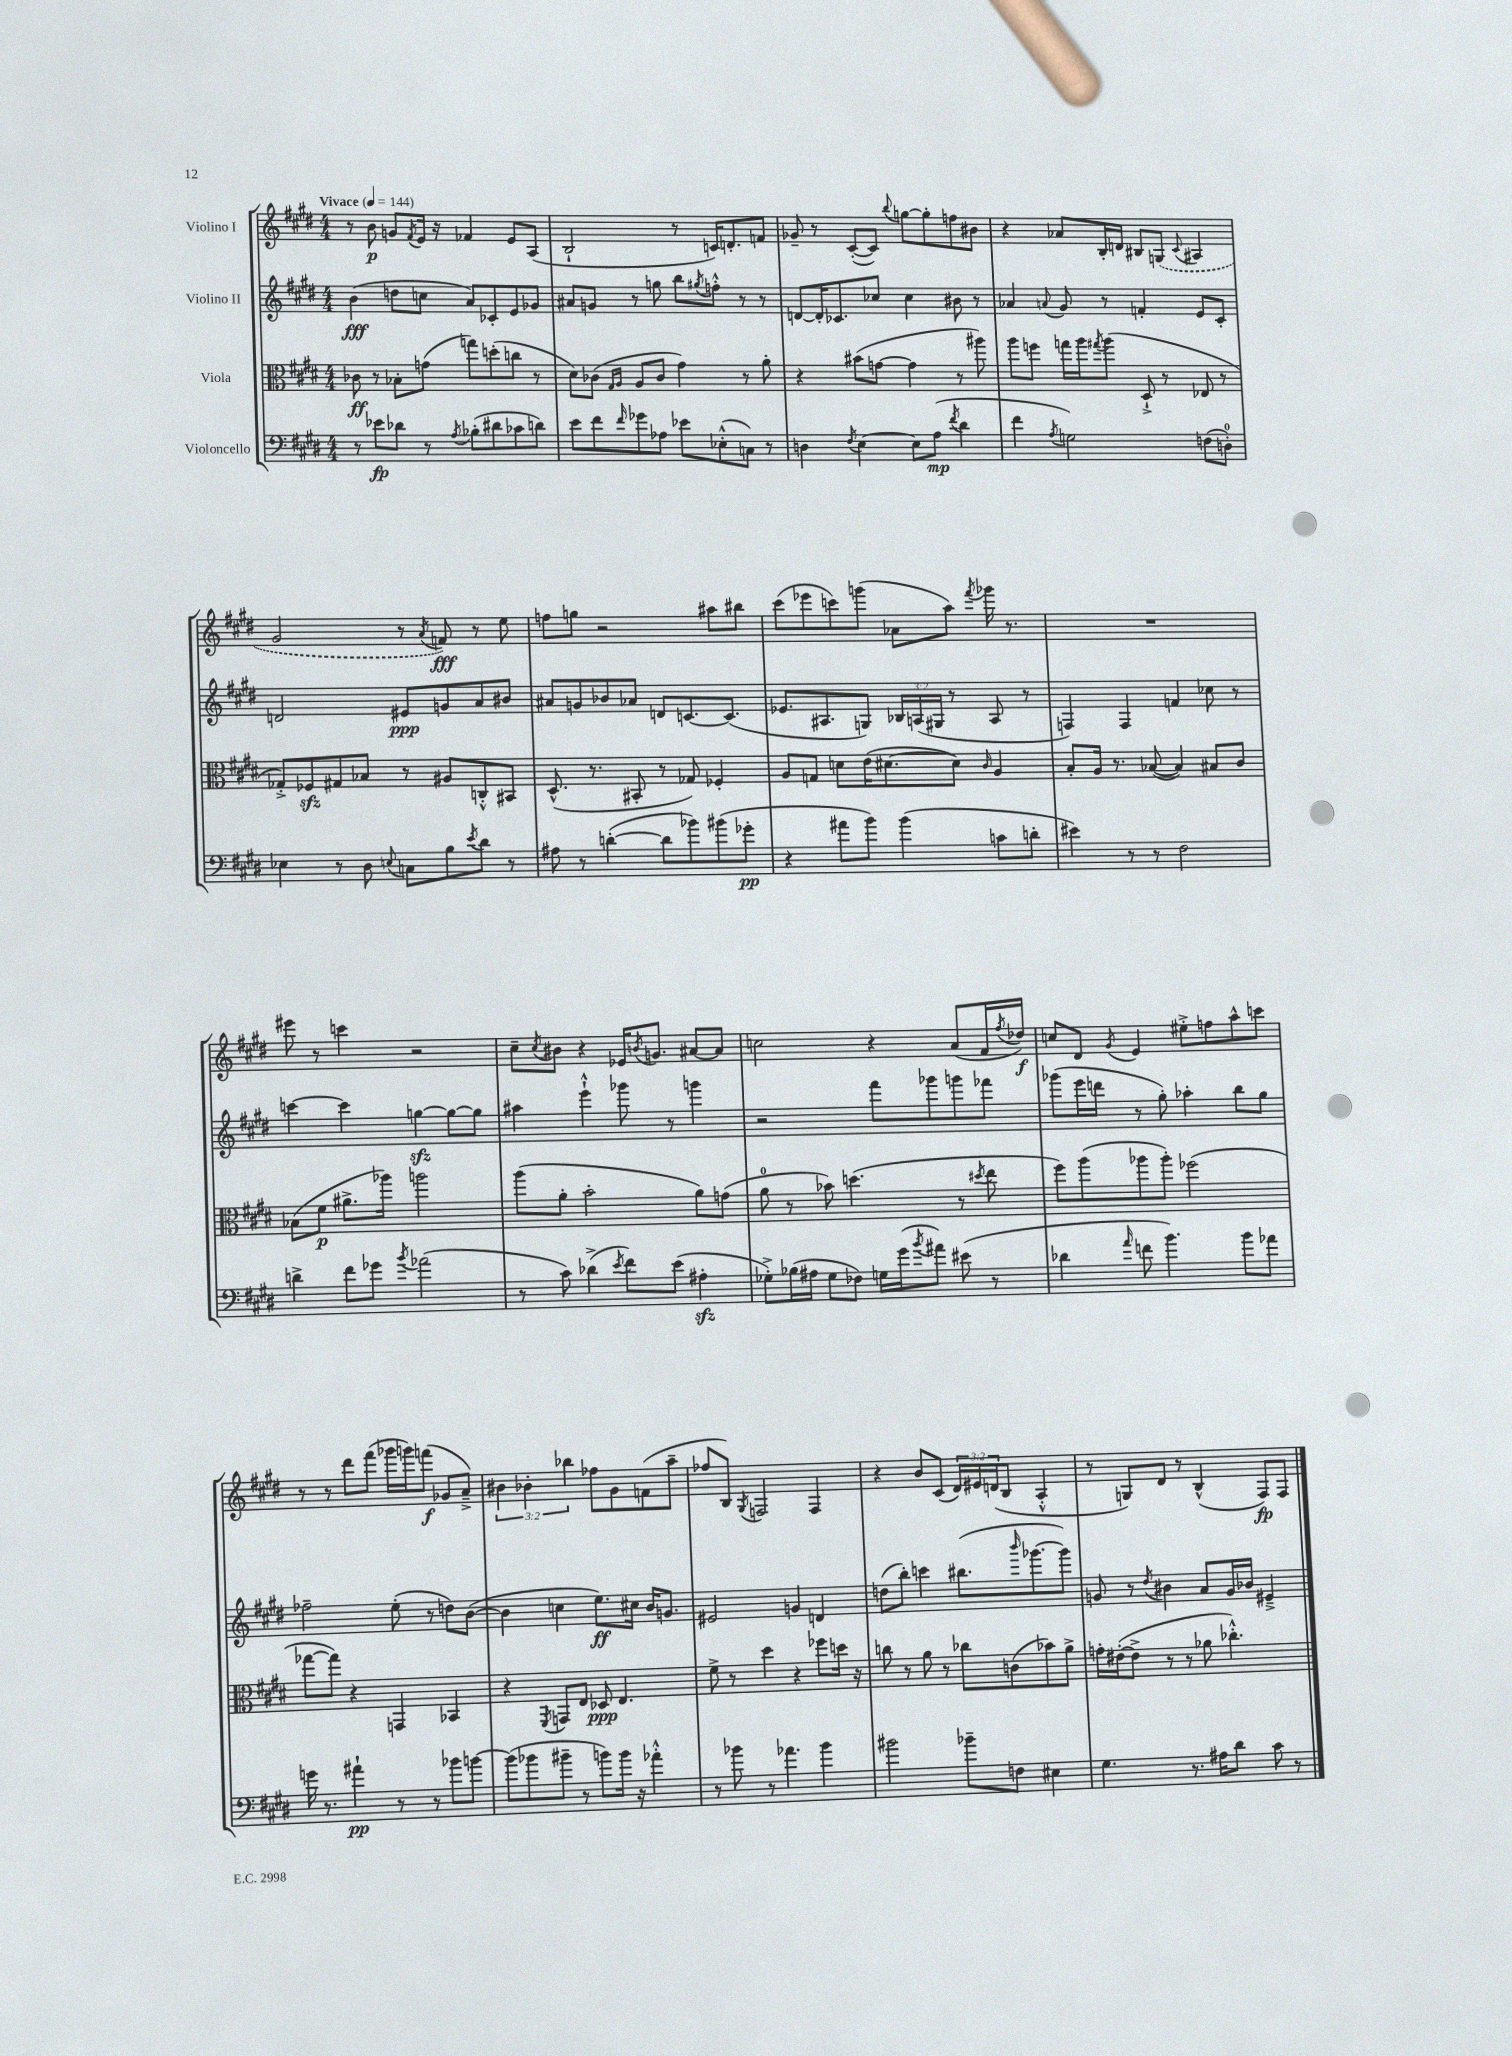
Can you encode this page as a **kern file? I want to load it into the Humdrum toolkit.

**kern	**kern	**kern	**kern
*staff4	*staff3	*staff2	*staff1
*clefF4	*clefC3	*clefG2	*clefG2
*k[f#c#g#d#]	*k[f#c#g#d#]	*k[f#c#g#d#]	*k[f#c#g#d#]
*M4/4	*M4/4	*M4/4	*M4/4
*MM144	*MM144	*MM144	*MM144
8r	8c-	(4b	8r
8e-	8r	.	8b
8d-	8B-'	8dd	8g
.	.	.	8qf#
8r	(8g	8cc	16e
.	.	.	16r
8qA	.	.	.
(8B-'	8gg)	8a)	4f-
8d#	(8dd'	8c-'	.
8c-	8cc	8e	8e
8d)	8r	8g-	(8A
=	=	=	=
8e	8d#)	8a#	2B`
8f#	(8c-	8g	.
.	16qqG#	.	.
16qqf#	16qqA	.	.
8g-	8A	8r	.
8A-	8c-	8gg	.
8e-	4g#)	8bb	8r
.	.	8qgg#	.
(8E-'^^	.	8ff'^^	16c)
.	.	.	8.d'
8C)	8r	8r	.
8r	8a'	8r	8f
=	=	=	=
4D	4r	[8d	8g-~
.	.	16d']	8r
.	.	8.c-	.
8qF#	.	.	.
[4E	(8b#	.	([8c#'
.	[8g	8cc-	8c#])
.	.	.	8qqbb
8E]	4g]	4cc-	[8gg
(8A	.	.	8gg']
8qf#	.	.	.
4d#	8r	8b#	8ff
.	8aa#)	8r	8b#
=	=	=	=
4f#	8aa	4a-	4r
.	8ff	.	.
8qA	.	8qqa	.
2G)	16gg	8g#	8a-
.	16aa	.	.
.	8qgg#	.	.
.	(8aa	8r	16B'
.	.	.	16d
.	8D#`^	4f'	8B#
.	8r	.	(8G
.	.	.	8qqc#
(8F	8E-	8e	4A#
8D')	8r	8c#'	.
=	=	=	=
4E-	8G-'^)	2d	2g#
.	8F-	.	.
8r	8G#	.	.
8D#	8B-	.	.
8qqE	.	.	.
8C	8r	8e#	8r
.	.	.	8qa
8B	8A#	8g	8f)
8qe	.	.	.
8d#	8C'^^	8a	8r
8r	8BB#	8b#	8ee
=	=	=	=
8A#	(8.D#^^	8a#	8ff
8r	.	8g	8gg
.	8.r	.	.
([4d'	.	8b-	2r
.	8BB#'	8a-	.
8d]	8r	8d	.
8b-)	8G-)	[8.c	.
(8b#	4F-'	.	8aa#
.	.	(8.c]	.
8g-'	.	.	8bb#
=	=	=	=
4r	8A	8.e-	(8ccc#
.	8G	.	8eee-
.	.	8.A#	.
8a#	8d	.	8ccc)
8b)	(16e	8G)	(8ggg
.	[8.d#	.	.
(4b	.	24B-	8a-
.	.	(24A	.
.	.	24G#	.
.	8d#])	8r	8aa)
.	16qqc#	.	8qfff#
8c	4A	8A	16ggg-
.	.	.	8.r
8d'	.	8r	.
=	=	=	=
4e#)	8B'	4F)	1r
.	16A	.	.
.	8.r	.	.
8r	.	4F	.
8r	([8B-	.	.
2F#	4B-])	4f	.
.	8B#	8cc-	.
.	8c#	8r	.
=	=	=	=
4d^	(8B-	[4ccc	8eee#
.	8f#	.	8r
8f#	8.a#^	4ccc]	4ccc
8g-	.	.	.
.	16aa-)	.	.
8qb	.	.	.
(2a-	2aa	[4gg	2r
.	.	8gg_	.
.	.	8gg]	.
=	=	=	=
8r	(8aa	4aa#	8cc#~
.	.	.	8qcc#
8c#)	8a'	.	8b#
(4d-^	2b'	4eee`^^	4r
8qe	.	.	.
8f#)	.	8ggg-	16e-
.	.	.	8qb
.	.	.	8.g
(8e	.	8r	.
4A#'	8a)	4ggg	[8a#
.	(8g	.	8a#]
=	=	=	=
8G-'^)	8a	2r	2cc
(16B-	8r	.	.
16A#	.	.	.
8G-	8b-)	.	.
8F-)	(4.dd	.	.
16G	.	8fff#	4r
(16g#	.	.	.
8qb	.	.	.
8a#)	.	8ggg-	.
(8e#	8r	8ggg	(8a
.	8qdd#	.	.
8r	8ee	8fff-	16f#
.	.	.	8qff#
.	.	.	16dd-)
=	=	=	=
4d-	8ff#)	(8ggg-	8cc
.	(8aa	16eee	8d#
.	.	16ddd	.
16qqa	.	.	8qg#
8f	8aa-	8r	4e
4.b)	8aa-')	8gg#')	.
.	(2ff-	4aa-'	8ee#'^
.	.	.	8ff
8b	.	8bb	8aa^^
8a-	.	8gg#	8ccc
=	=	=	=
16g	[8gg-	2ff-~	8r
8.r	.	.	.
.	8gg-])	.	8r
4a#`	4r	.	8ddd#
.	.	.	(8fff#
8r	4GG	(8ee'	16ggg-
.	.	.	16ggg)
8r	.	8r	(8fff
8b-	4BB-	8dd)	8g-
[8b	.	([8b	8a~^)
=	=	=	=
(8b]	4r	4b]	6b#
8b-	.	.	.
.	.	.	6b-'
.	8qFF#	.	.
8b#~	8GG	4cc	.
.	.	.	6bb-
8r	8E	.	.
8b)	8D-	8.ee)	8ff-
16b	4.E	.	8g#
16r	.	16cc#	.
4a-'^^	.	16b	(8f
.	.	8.g	.
.	.	.	8aa~
=	=	=	=
8r	8f#^	2e#	8ff-
8b-	8r	.	8B)
.	.	.	8qG#
8r	4dd#	.	2F
4.a-	.	.	.
.	4r	4g	.
4b-	8ff-	4d	4F
.	16dd	.	.
.	16r	.	.
=	=	=	=
2b#	8cc	(8dd	4r
.	8r	8bb')	.
.	8a	4ccc	8b
.	8r	.	(8c#
8b-~	8cc-	(8.bb#	24d#)
.	.	.	24e#
.	.	.	(24d
8F	(8c	.	8B
.	.	16qqbbb	.
.	.	[8.ggg-	.
4E#	8b-)	.	4A'^^
.	8a^	8ggg-])	.
=	=	=	=
4.G#	16g'	8g	8r
.	([16e#'	.	.
.	8e#^]	8r	8G)
.	.	8qdd#	.
.	8r	4b#	8d#
8.r	8r	.	8r
.	8a-	8a	(4B^^
16A#	.	.	.
8d#	4.cc-'^^)	16g	.
.	.	16b-	.
8c#	.	4e#~^	8F#)
8r	.	.	8F#
==	==	==	==
*-	*-	*-	*-
